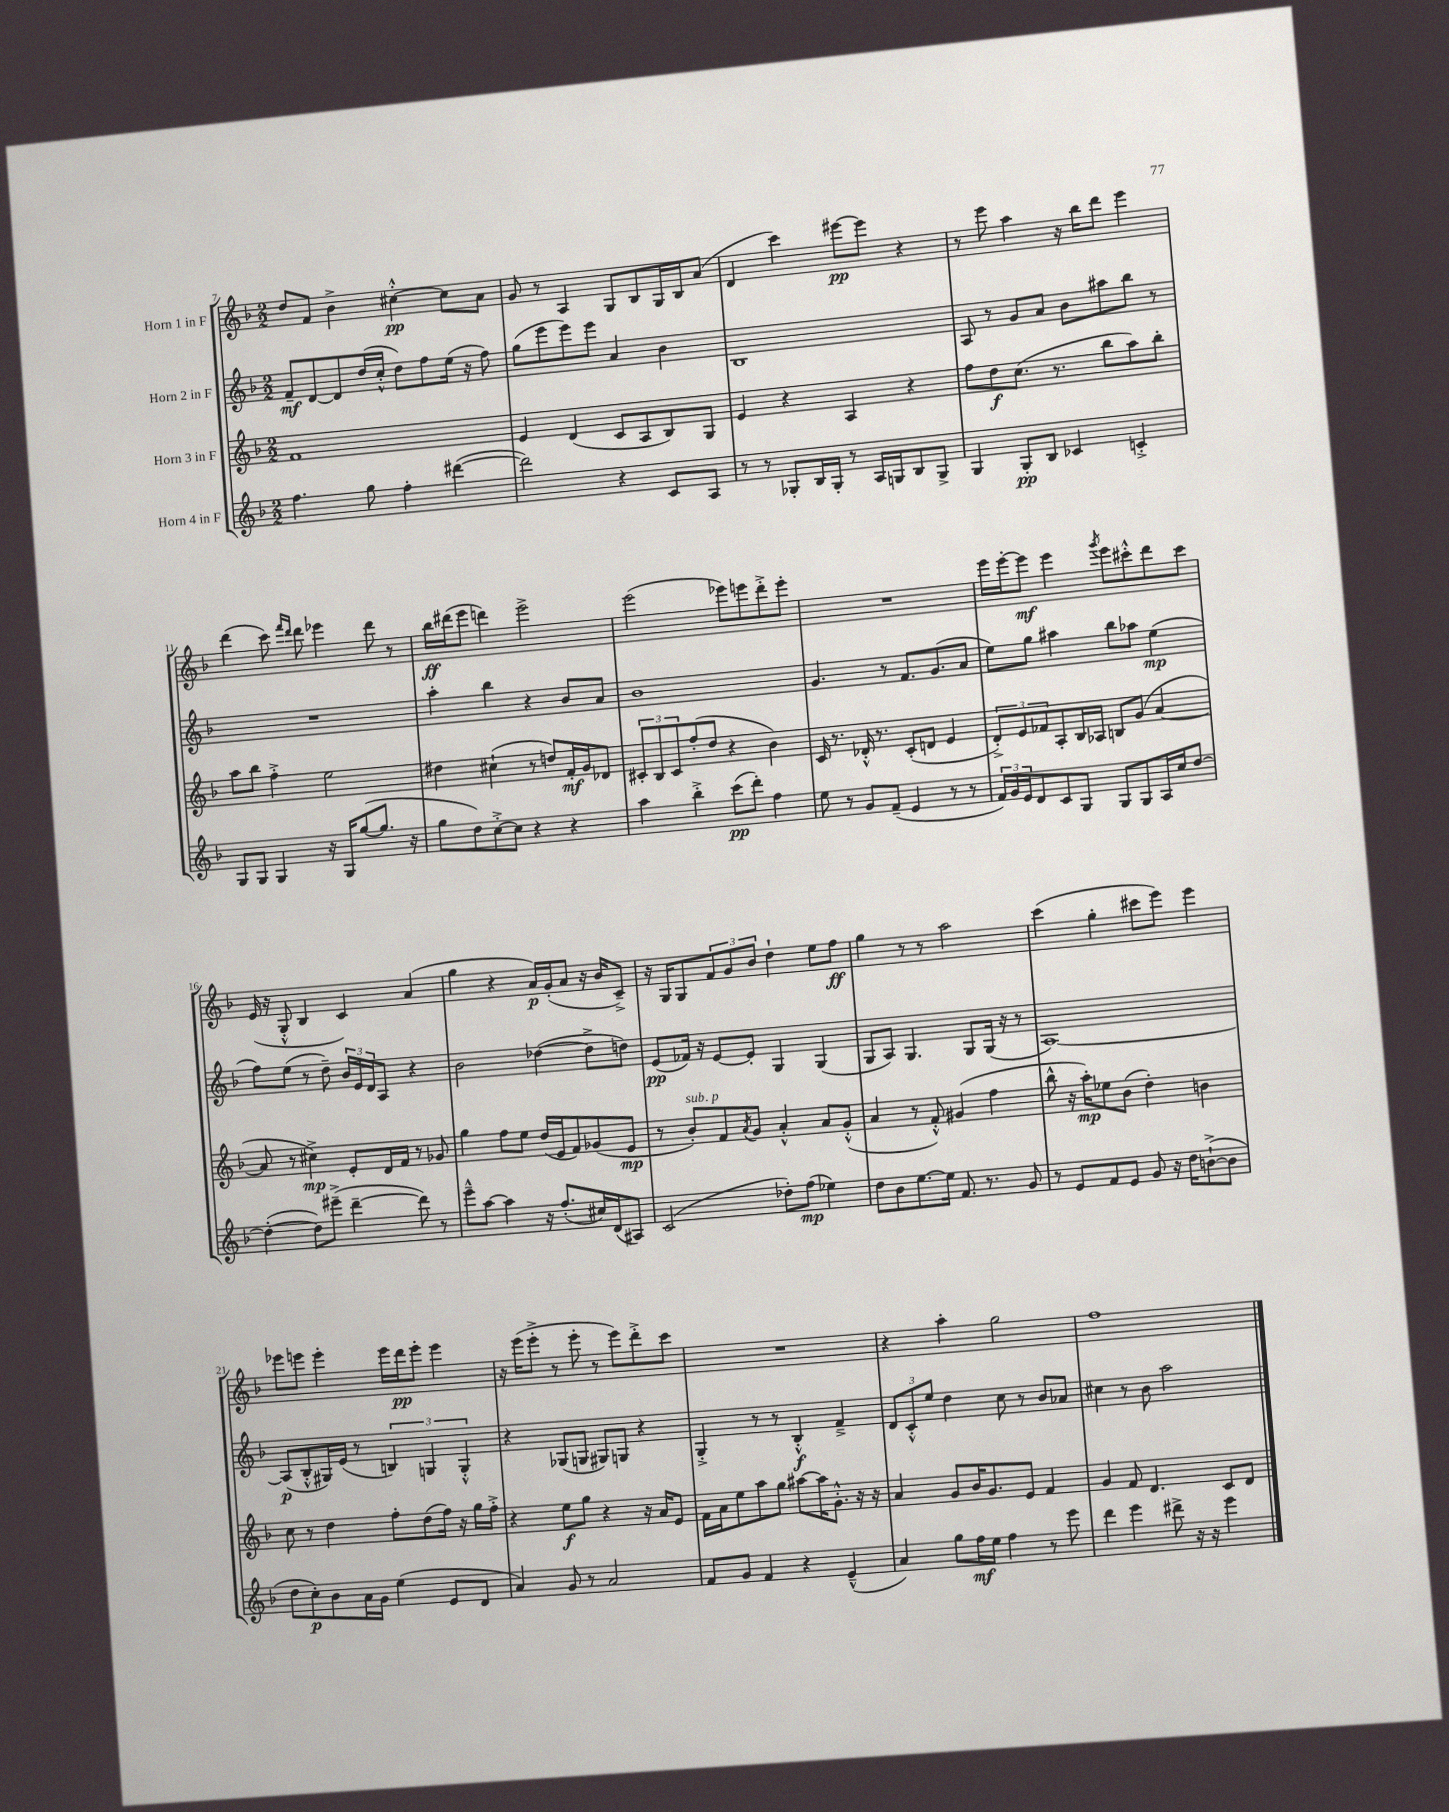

**kern	**kern	**kern	**kern
*staff4	*staff3	*staff2	*staff1
*clefG2	*clefG2	*clefG2	*clefG2
*k[b-]	*k[b-]	*k[b-]	*k[b-]
*M2/2	*M2/2	*M2/2	*M2/2
4.ff	1f	8f~	8dd
.	.	[8d	8f
.	.	8d]	4b-^
8gg	.	(16dd	.
.	.	16cc'^^	.
4ff'	.	8dd)	[4cc#'^^
.	.	8ff	.
([4ddd#	.	(16ee	8cc#]
.	.	16r	.
.	.	8ff)	8a
=	=	=	=
2ddd#])	4e	(8gg	8g
.	.	8eee	8r
.	(4d	8eee)	4A
.	.	8eee	.
4r	8c	4a	8G
.	8A	.	8B-
8c	8B-)	4b-	16G
.	.	.	16B-
8A	8G	.	(8a
=	=	=	=
8r	4e	1B-	4d
8r	.	.	.
8G-'	4r	.	4ccc)
16B-	.	.	.
16G-'	.	.	.
8r	4A	.	[8eee#
16A	.	.	8eee#]
16G	.	.	.
8B-	4r	.	4r
8G^	.	.	.
=	=	=	=
4G	8ff	8A	8r
.	8dd	8r	8eee
8G'	(8.cc	8g	4aa
8B-	.	8a	.
.	8.r	.	.
4c-	.	8b-	16r
.	.	.	16bb-
.	8bb-	8aa#	8ddd
4c'^	8aa)	8bb-	4eee
.	8bb-'	8r	.
=	=	=	=
8G	8aa	1r	(4ddd
8G	8bb-	.	.
4G	4ff'^	.	8ccc)
.	.	.	16qqfff
.	.	.	16qqddd
.	.	.	8ddd
16r	2ee	.	4eee-
16G	.	.	.
([8gg	.	.	.
8.gg]	.	.	8ddd
.	.	.	8r
16r	.	.	.
=	=	=	=
8gg	4dd#	4aa'	16bb-
.	.	.	(16ddd#
8dd)	.	.	8eee
[8cc'^	(4cc#`	4bb-	4ddd)
8cc]	.	.	.
4r	8r	4r	2eee^
.	8dd)	.	.
4r	16f'	8b-	.
.	16g	.	.
.	8d-	8a	.
=	=	=	=
4aa	12c#'	1b-	(2eee
.	12B-	.	.
.	12c#	.	.
4bb-'^	(8ff'	.	.
.	8dd	.	.
(8ccc	4r	.	8eee-)
8ddd')	.	.	8eee
4ff	4b-)	.	8ddd'^
.	.	.	8eee'
=	=	=	=
8ee	16c	4.g	1r
.	8.r	.	.
8r	.	.	.
8g	16d-'^^	.	.
.	8.r	.	.
(8f~	.	8r	.
4e	(8c'	8.f	.
.	8d	.	.
.	.	(8.g	.
8r	4e	.	.
8r	.	8a	.
=	=	=	=
24f)	12d'^)	8ee)	16eee
24g	.	.	.
.	.	.	[16eee'
24e	12e	.	.
8d	.	8gg	8eee]
.	12f-	.	.
8c	8A'	4aa#	4eee
8G	16B-	.	.
.	16A-	.	.
.	.	.	8qggg
8G	8B	8bb-	8eee
8G	(8g	8aa-	8ccc#'^^
16A	[4a	(4ee	8ddd
16cc	.	.	.
[8dd	.	.	8ccc#
=	=	=	=
(4dd'_	8a]	8ff)	(16e
.	.	.	16r
.	8r	(8ee	8G'^^
8dd])	4cc#^)	8r	4B-
(8eee#~^	.	8dd~)	.
[4ddd~	8e'	24b-	4c)
.	.	24e	.
.	.	24d	.
.	16d	8A	.
.	16f	.	.
8ddd])	8r	4r	(4a
8r	8g-	.	.
=	=	=	=
8eee~^^	4gg	2b-	4gg
[8aa	.	.	.
4aa]	8ff	.	4r
.	8ee	.	.
16r	(16dd	([4dd-	16a)
(8.ff'	16e	.	(16g'
.	8f)	.	8a
16cc#)	(8g-	8dd-^]	16r
(16d	.	.	16b-
8A#)	8e	8dd)	8c~^)
=	=	=	=
(2c	8r	(8e	16r
.	.	.	16G
.	8b-')	16f-)	8G
.	.	16r	.
.	8f	[8e	12f
.	.	.	12g
.	8qa	.	.
.	8g	8e']	.
.	.	.	12b-
8dd-')	4a'^^	4G	4dd`
(8ff	.	.	.
4ee-)	8a	(4G	8ee
.	(8g'^^	.	8ff
=	=	=	=
8dd	4a	8G	4gg
8b-	.	8A)	.
[8.ee	8r	4.G	8r
.	8f'^^)	.	8r
16ee]	.	.	.
8.f	(4g#	.	2aa
.	.	8G	.
8.r	.	.	.
.	4ff	(16G	.
.	.	16r	.
8g	.	8r	.
=	=	=	=
8r	8bb-^^	[1A)	(4ccc
8e	16r	.	.
.	16aa')	.	.
8f	8ee-	.	4gg'
8e	(8b-	.	.
8g	4dd')	.	8ccc#
16r	.	.	8eee)
16dd	.	.	.
([8b`^	4b	.	4eee
8b]	.	.	.
=	=	=	=
8dd	8cc	(8A]	8eee-
8cc')	8r	8B-'^^	8eee
8b-	4dd	16G#)	4eee'
.	.	(16e	.
16a	.	8r	.
16g	.	.	.
(4ee	8ff'	6B)	16eee
.	.	.	16ddd
.	(8dd	.	8eee'
.	.	6G	.
8e	16ff)	.	4eee
.	16r	.	.
.	.	6G'^^	.
8d	16gg	.	.
.	16ff'^	.	.
=	=	=	=
4a)	4r	4r	16r
.	.	.	(16eee
.	.	.	8eee'^
8g	8ee	(8G-	8r
8r	8gg	8G	8eee'
2a	4r	8G#)	8r
.	.	8G	8eee)
.	16r	4r	8ddd'^
.	16a	.	.
.	8e	.	8ccc
=	=	=	=
8f	16f	4G'^	1r
.	16a	.	.
8g	8ee	.	.
4f	8aa	8r	.
.	8gg	8r	.
4r	[8aa#	4B-'^^	.
.	16aa#]	.	.
.	8.g'^^	.	.
(4e~^^	.	4f~^	.
.	16r	.	.
.	16r	.	.
=	=	=	=
4a)	4a	12d	4r
.	.	12c'^^	.
.	.	12ee	.
8gg	8g	4dd	4aa'
16ff	16b-	.	.
16ee	8.g	.	.
4ff	.	8cc	2gg
.	8e	8r	.
8r	4f	8b-	.
8eee	.	8a-	.
=	=	=	=
4ddd	4g	4cc#	1ff
4eee	8f	8r	.
.	4.d	8b-	.
8ddd#^	.	2aa	.
16r	.	.	.
16r	.	.	.
4eee	8c	.	.
.	8d	.	.
==	==	==	==
*-	*-	*-	*-
